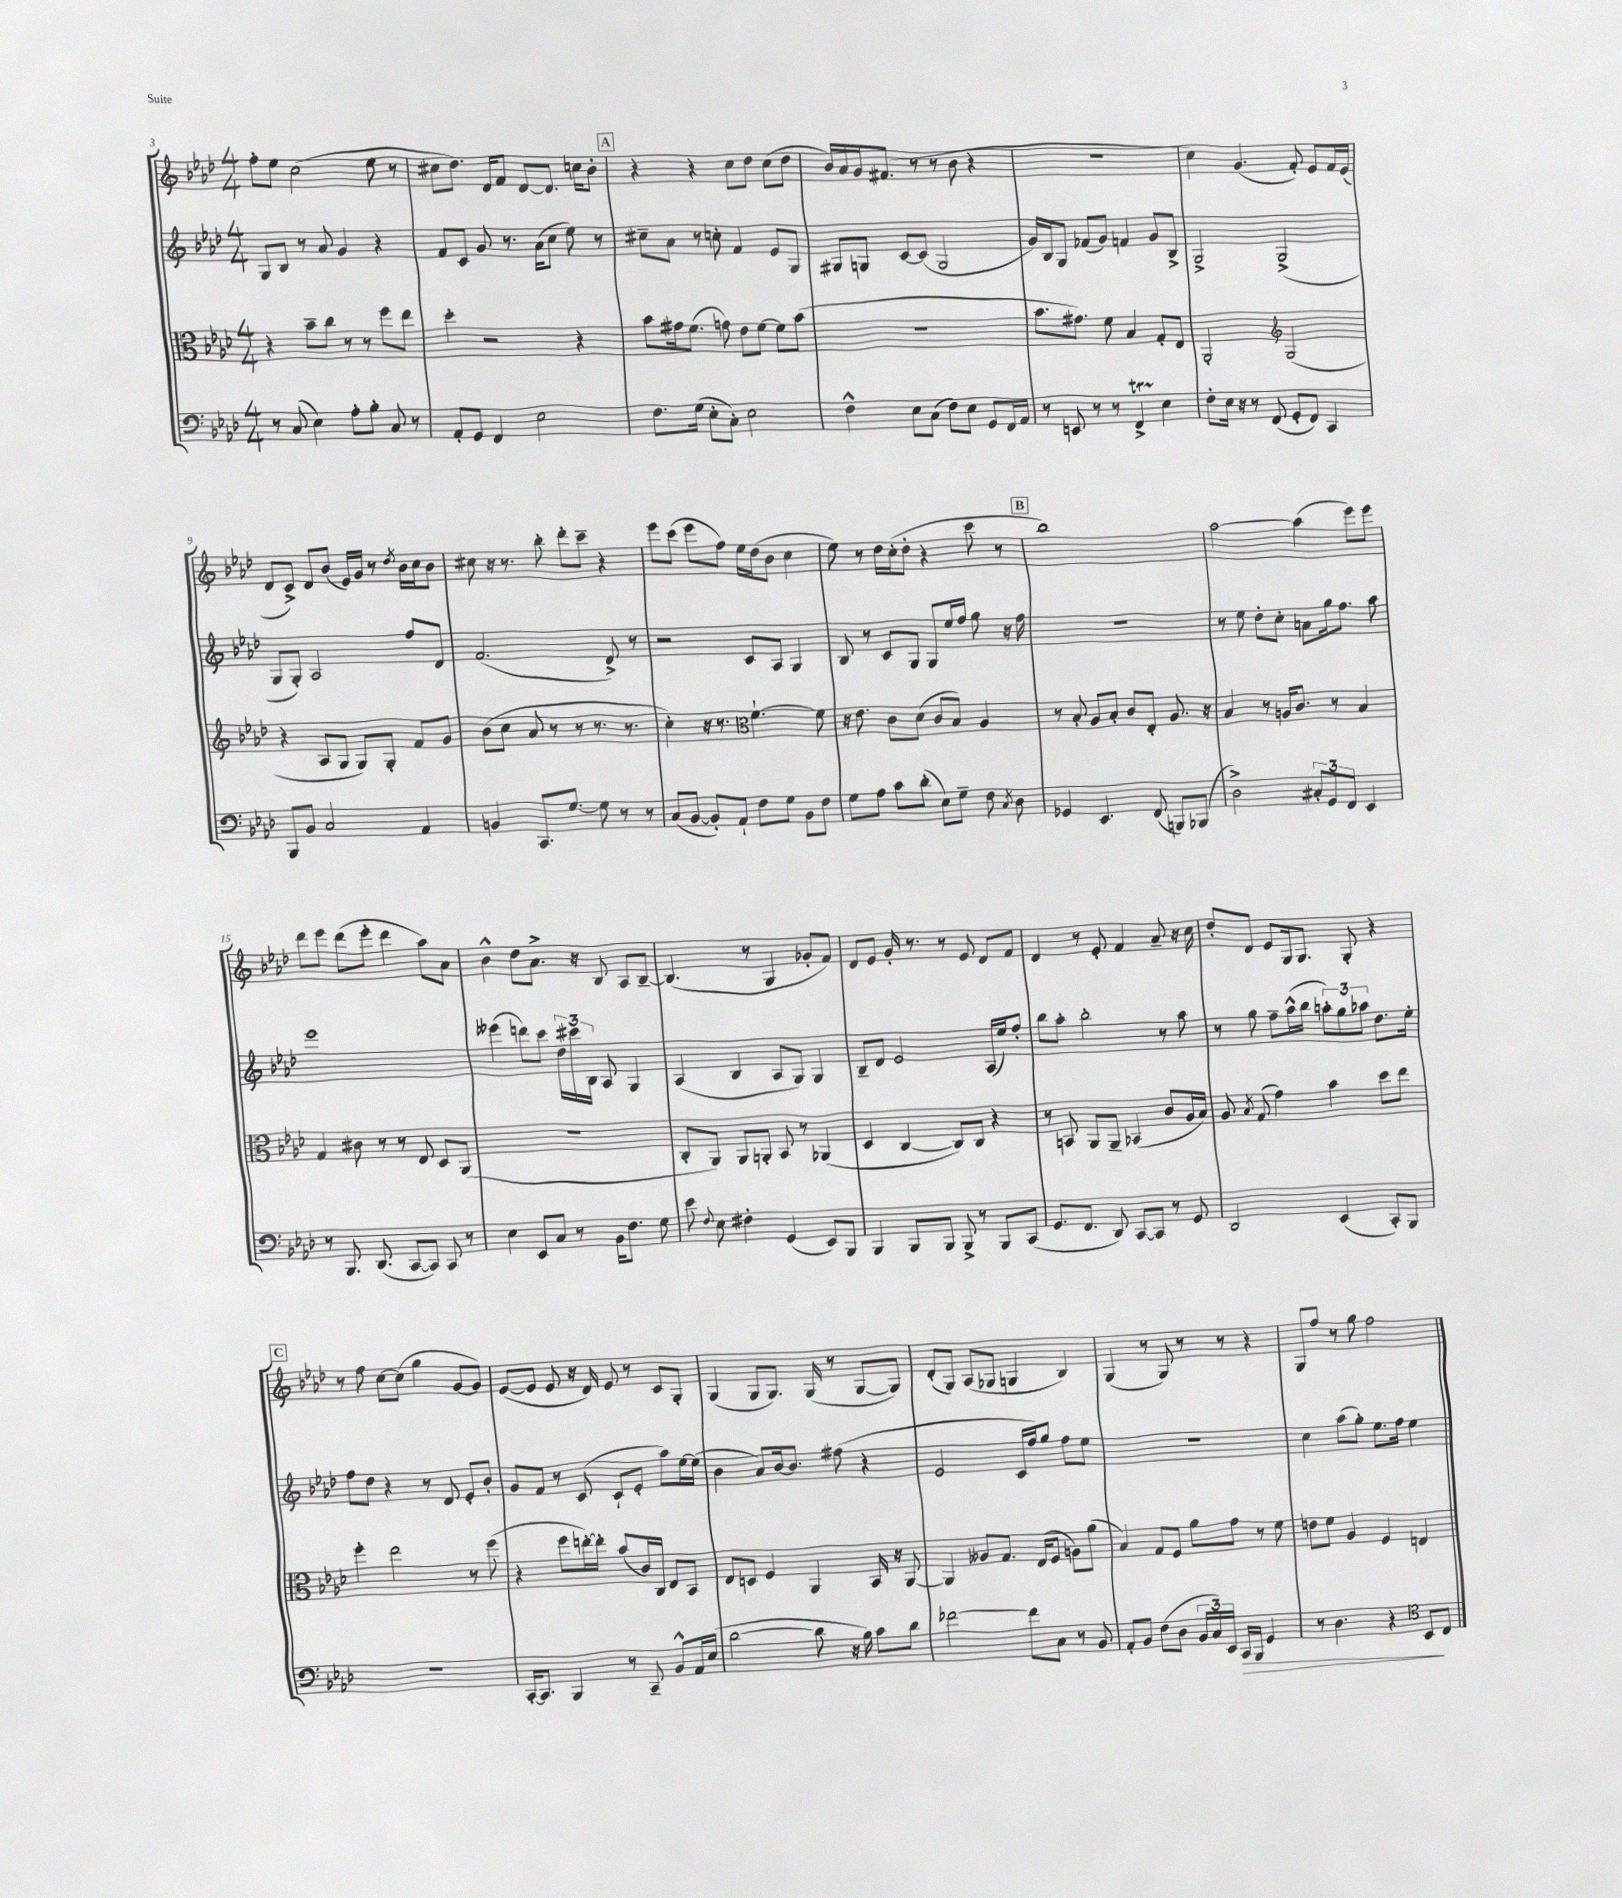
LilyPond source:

<<
\new StaffGroup <<
\new Staff = "s0" {
    \clef treble \key aes \major \numericTimeSignature \time 4/4
    \autoBeamOff f''8[-. ees''8] c''2( ees''8 r8 |
    cis''8[ des''8.]) des'16[ f'8] des'8[~ des'8.] c''16[ bes'8]-. |
    \mark \markup { \box "A" } r4 r4 c''8[ des''8] c''8[( des''8] |
    bes'16[) aes'16 g'16 fis'8.]( r8 r8 bes'8 r4 |
    R1 |
    c''4) g'4.( f'8-.) ees'8[ f'16 ees'16]( |
    des'8[ c'8]->) des'8[ bes'8]( ees'16[) g'16] r8 \acciaccatura { des''8 } bes'16[ c''16 bes'8] |
    cis''8 r16 r8. bes''8-. des'''8[-. c'''8]-- r4 |
    ees'''8[ c'''8]( ees'''8[ f''8]) ees''16[ des''16( bes'8] c''4 |
    ees''8) r8 des''16[ c''16-.( des''8]-. r4 c'''8 r8 |
    \mark \markup { \box "B" } bes''1) |
    aes''2~ aes''4( ees'''8[) ees'''8] |
    des'''8[ ees'''8] des'''8[( ees'''8]-. des'''4 aes''8[) aes'8] |
    bes'4-^ des''8[ aes'8.]-> r16 bes8 aes8[ bes8]~-- |
    bes4.( r8 g4 ges'8[-. f'8]) |
    des'8[ ees'8] g'16-. r8. r8 ees'8 des'8[ f'8] |
    des'4 r8 ees'8-. f'4 aes'8-- r16 c''16 |
    des''8[-. des'8] ees'8[ g16 g8.] g8-. r4 |
    \mark \markup { \box "C" } r8 f''8 c''8[~ c''8]( g''4 g'8[~ g'8]) |
    ees'8[~( ees'8] ees'8 r16 des'16) ees'8 r8 c'8[ g8]-. |
    g4( g8[ g8.]) g16( r8 g8[~ g8]) |
    des'8[-.( g8]) aes8[( ges8] g4 bes4) |
    g4( r8 g8) r8 r8 r4 |
    g8[ f''8] r8 g''8 f''2 \bar "|." |
}
\new Staff = "s1" {
    \clef treble \key aes \major \numericTimeSignature \time 4/4
    \autoBeamOff g8[ bes8] r8 aes'8 g'4 r4 |
    f'8[ c'8] g'8 r8. aes'16[( c''8] ees''8) r8 |
    \mark \markup { \box "A" } cis''8[-- aes'8] r8 c''8-. f'4 ees'8[ g8] |
    gis8[ g8] c'8[~ c'8]( g2 |
    g'16[) bes16 g8] fes'8[( g'8]) f'4 g'8[ bes8]-> |
    g2-> g2->( |
    g8[ g8]-.) aes2 f''8[ des'8] |
    f'2.( des'8->) r8 |
    r2 c'8[ aes8] g4 |
    bes8 r8 c'8[ g8] g8[ ees''16 f''16] g''8 r16 f''16 |
    \mark \markup { \box "B" } R1 |
    r8 ees''8 des''8[-. c''8]-. a'8[ g''16 f''8.] aes''8 |
    ees'''1 |
    eeses'''4( d'''8[) c'''8] \tuplet 3/2 { des''16[ cis'''16 bes16] } aes8 g4 |
    aes4( bes4 aes8[ g8]) g4 |
    bes8[-- des'8] ees'2 aes16[( ees''16) f''8]-. |
    bes''8[ aes''8]-. bes''2-. r8 aes''8 |
    r8 g''8 f''8[-- aes''16-^( bes''16] \tuplet 3/2 { a''8[-.) g''8 aes''8] } des''8.[ ees''16]-. |
    \mark \markup { \box "C" } f''8[ des''8] r4 r8 des'8 ees'8[-. bes'8]-. |
    g'8[ f'8] r8 c'8( c'8[-! ees'8]-. aes''8[) ees''16~ ees''16]( |
    bes'4 aes'8[) bes'16~ bes'8.] fis''8( r4 |
    ees'2 c'16[ f''16) g''8] f''8[ ees''8] |
    R1 |
    c''4 aes''8[( g''8]-.) ees''8.[ f''16] ees''4 \bar "|." |
}
\new Staff = "s2" {
    \clef alto \key aes \major \numericTimeSignature \time 4/4
    \autoBeamOff r4 bes'8[-- c''8] r8 r8 f''8[ ees''8] |
    des''4-. r2 r4 |
    \mark \markup { \box "A" } bes'8[ gis'16 f'8.]( g'8) ees'8[ f'8]~ f'8[ bes'8]( |
    R1 |
    bes'8.[ gis'8.]) f'8 bes4 g8[-. ees8] |
    aes,2-. \clef treble g2( |
    r4 aes8[ g8] g8[) g8]-. f'8[ g'8] |
    bes'8[( c''8] aes'8 r8 r8 r8. r8. |
    c''4-.) r16 r8. \clef alto f'4.~-! f'8 |
    r16 ees'8. c'8[ des'8]( c'8[ bes8]) aes4 |
    \mark \markup { \box "B" } r8 bes8-. aes8[ bes8]-. c'8[ ees8]-. aes8. r16 |
    bes4 r8 a16[ c'8.] r8 bes4 |
    g4 cis'8 r8 r8 ees8 des8[ aes,8]( |
    R1 |
    c8[-. aes,8]) aes,8[ a,8]-. bes,8 r8 aes,4( |
    des4 c4~ c8[) c8] r4 |
    r8 b,8 aes,8[ aes,8]-- bes,4( c'8[ aes16 bes16]) |
    aes8 \acciaccatura { bes8 } g8( g'4) bes'4 des''8[ ees''8] |
    \mark \markup { \box "C" } f''4-. ees''2 r8 f''8( |
    r4 f''8[ e''16~-.) e''16]-. bes'8[( c'16) c16] ees8[ bes,8] |
    ees8[ d8] f4 aes,4 bes,16 r16 aes,8~ |
    aes,4 aeses8[ g8.] ees16[( f8] a8[) aes'8]( |
    bes4) g8[ f8] aes'8[ g'8] r8 f'8 |
    e'8[ f'8] aes4 f4 e4 \bar "|." |
}
\new Staff = "s3" {
    \clef bass \key aes \major \numericTimeSignature \time 4/4
    \autoBeamOff r8 c8( ees4) aes8[-. bes8]-. c8 r8 |
    aes,8[-. g,8] f,4 ees2 |
    \mark \markup { \box "A" } f8.[ g16]( ees8[-. c8]-.) ees2 |
    f4-^ ees8[ c8]( f8[) ees8] g,8[ f,16 aes,16] |
    r8 e,8 r8 r8 f,4->\startTrillSpan ees4\stopTrillSpan |
    f8[-. ees16] r16 r8 f,8( g,8[-. f,8]) c,4 |
    bes,,8[ bes,8] c2 aes,4 |
    b,4 c,8.[ g8.]~ g8 r8 r8 |
    c8[( bes,8]~ bes,8[-.) aes,8]-! f8[ g8] bes,8[ f8] |
    g8[ aes8] c'8[ des'8]-.( ees8[) g8]-- f8 \acciaccatura { c8 } des8 |
    \mark \markup { \box "B" } ges,4 ees,4. f,8( b,,8[) bes,,8]( |
    des2->) \tuplet 3/2 { cis8[-. g,8 f,8] } ees,4 |
    r8 bes,,8. des,8.( c,8[~ c,8]) c,8 r8 |
    ees4 ees,8[ c8] r8 bes,16[ f8.] g8 |
    ees'8 \appoggiatura { f8 } ees8 fis4-. g,4( ees,8[) bes,,8] |
    bes,,4 bes,,8[ bes,,8] bes,,8-> r8 bes,,8[ c,8]( |
    g,8.[ f,8.] des,8) c,8[~ c,8] r8 g,8 |
    des,2 ees,4( c,8[-.) bes,,8] |
    \mark \markup { \box "C" } R1 |
    c,16[~-. c,8.] bes,,4 r8 c,8-- bes,8[-^ aes,16 ees16]( |
    des'2~ des'8 r16 bes16) c'8[ des'8] |
    fes'2~ fes'8[ c8] r8 bes,8 |
    aes,8[-. bes,8] f8[( des8] \tuplet 3/2 { bes,16[ c16) ees,16] } c,16[\> bes,,16] g,4 |
    r8 des4. r4 \clef tenor bes,8[\! c8] \bar "|." |
}
>>
>>
\layout { \context { \Score currentBarNumber = #3 } }
